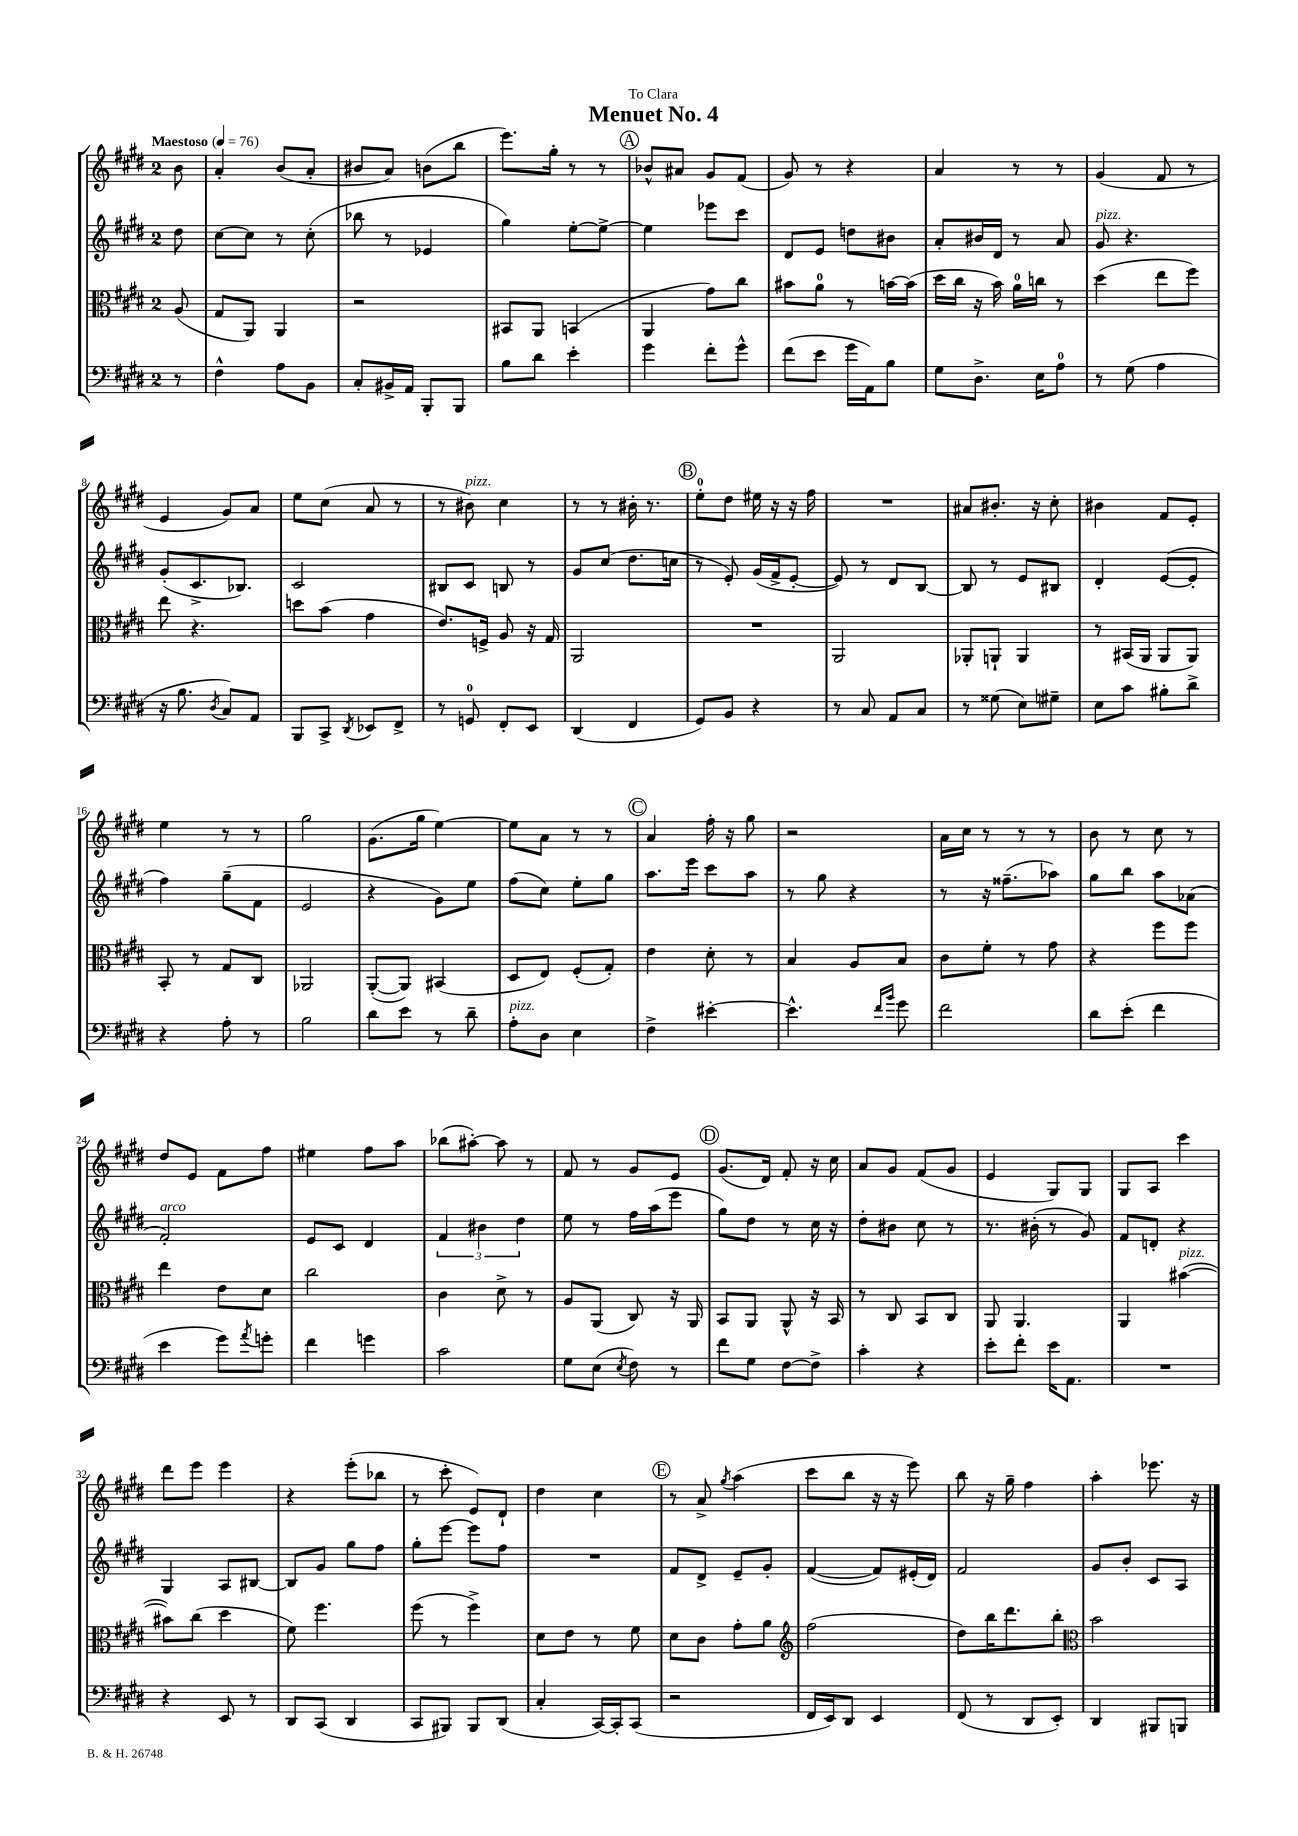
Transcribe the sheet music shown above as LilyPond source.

\header { title = "Menuet No. 4" dedication = "To Clara" }
<<
\new StaffGroup <<
\new Staff = "s0" {
    \clef treble \key e \major \once \override Staff.TimeSignature.style = #'single-digit \time 2/4 \partial 8 \tempo "Maestoso" 4 = 76
    b'8 |
    a'4-. b'8( a'8-. |
    bis'8 a'8) b'8( b''8 |
    e'''8.) gis''16-. r8 r8 |
    \mark \markup { \circle "A" } bes'8-^ ais'8 gis'8 fis'8( |
    gis'8) r8 r4 |
    a'4 r8 r8 |
    gis'4( fis'8 r8 |
    e'4 gis'8) a'8 |
    e''8 cis''8( a'8 r8 |
    r8 bis'8^\markup { \italic "pizz." }) cis''4 |
    r8 r8 bis'16-. r8. |
    \mark \markup { \circle "B" } e''8-0-. dis''8 eis''16 r16 r16 fis''16 |
    R2 |
    ais'8 bis'8.-. r16 cis''8-. |
    bis'4 fis'8 e'8-. |
    e''4 r8 r8 |
    gis''2 |
    gis'8.( gis''16 e''4~) |
    e''8 a'8 r8 r8 |
    \mark \markup { \circle "C" } a'4 fis''16-. r16 gis''8 |
    r2 |
    a'16 cis''16 r8 r8 r8 |
    b'8 r8 cis''8 r8 |
    dis''8 e'8 fis'8 fis''8 |
    eis''4 fis''8 a''8 |
    bes''8( ais''8~-.) ais''8 r8 |
    fis'8 r8 gis'8 e'8 |
    \mark \markup { \circle "D" } gis'8.( dis'16) fis'8-. r16 cis''16 |
    a'8 gis'8 fis'8( gis'8 |
    e'4 gis8) gis8 |
    gis8 a8 cis'''4 |
    dis'''8 e'''8 e'''4 |
    r4 e'''8-.( bes''8 |
    r8 cis'''8-. e'8) dis'8-! |
    dis''4 cis''4 |
    \mark \markup { \circle "E" } r8 a'8-> \acciaccatura { gis''8 } a''4( |
    cis'''8 b''8 r16 r16 e'''8) |
    b''8 r16 gis''16-- fis''4 |
    a''4-. ees'''8. r16 \bar "|." |
}
\new Staff = "s1" {
    \clef treble \key e \major \once \override Staff.TimeSignature.style = #'single-digit \time 2/4 \partial 8
    dis''8 |
    cis''8~ cis''8 r8 cis''8-.( |
    bes''8 r8 ees'4 |
    gis''4) e''8~-. e''8~-> |
    \mark \markup { \circle "A" } e''4 ees'''8 cis'''8 |
    dis'8 e'8 d''8 bis'8 |
    a'8-. bis'16 dis'16 r8 a'8 |
    gis'8^\markup { \italic "pizz." } r4. |
    gis'8-.( cis'8.-> bes8.) |
    cis'2 |
    bis8 cis'8 b8 r8 |
    gis'8 cis''8( dis''8. c''16 |
    \mark \markup { \circle "B" } r8 e'8-.) gis'16( fis'16-> e'8~-. |
    e'8) r8 dis'8 b8~ |
    b8 r8 e'8 bis8 |
    dis'4-. e'8~( e'8-. |
    fis''4) gis''8--( fis'8 |
    e'2 |
    r4 gis'8) e''8 |
    fis''8( cis''8) e''8-. gis''8 |
    \mark \markup { \circle "C" } a''8. e'''16 cis'''8 a''8 |
    r8 gis''8 r4 |
    r8 r16 fisis''8.--( aes''8) |
    gis''8 b''8 a''8 aes'8( |
    fis'2-.^\markup { \italic "arco" }) |
    e'8 cis'8 dis'4 |
    \tuplet 3/2 { fis'4 bis'4 dis''4 } |
    e''8 r8 fis''16 a''16( e'''8 |
    \mark \markup { \circle "D" } gis''8) dis''8 r8 cis''16 r16 |
    dis''8-. bis'8 cis''8 r8 |
    r8. bis'16-.( r8 gis'8) |
    fis'8 d'8-. r4 |
    gis4 a8 bis8~ |
    bis8 gis'8 gis''8 fis''8 |
    gis''8-. e'''8~ e'''8 fis''8 |
    R2 |
    \mark \markup { \circle "E" } fis'8 dis'8-> e'8-- gis'8-. |
    fis'4~( fis'8) eis'16-.( dis'16) |
    fis'2 |
    gis'8 b'8-. cis'8 a8 \bar "|." |
}
\new Staff = "s2" {
    \clef alto \key e \major \once \override Staff.TimeSignature.style = #'single-digit \time 2/4 \partial 8
    a8( |
    gis8 a,8) a,4 |
    r2 |
    bis,8 a,8 b,4( |
    \mark \markup { \circle "A" } a,4 gis'8) cis''8 |
    bis'8 a'8-0 r8 b'16~ b'16( |
    dis''16 cis''16 r16 b'16) a'16-0 c''16 r8 |
    dis''4( e''8 fis''8) |
    e''8 r4. |
    d''8 b'8( gis'4 |
    e'8.) f16-> a8 r16 gis16 |
    a,2 |
    \mark \markup { \circle "B" } R2 |
    a,2 |
    aes,8-. a,8-! a,4 |
    r8 bis,16( a,16 a,8 a,8) |
    b,8-. r8 gis8 cis8 |
    aes,2 |
    a,8~-.( a,8) bis,4( |
    dis8 e8) fis8-.( gis8-.) |
    \mark \markup { \circle "C" } e'4 dis'8-. r8 |
    b4 a8 b8 |
    cis'8 fis'8-. r8 gis'8 |
    r4 fis''8 fis''8 |
    e''4 e'8 dis'8 |
    cis''2 |
    cis'4 dis'8-> r8 |
    a8 a,8( cis8) r16 a,16 |
    \mark \markup { \circle "D" } b,8 a,8 a,8-^ r16 b,16 |
    r8 cis8 b,8 cis8 |
    a,8 a,4. |
    a,4 bis'4~^\markup { \italic "pizz." }( |
    bis'8) cis''8( dis''4 |
    fis'8) fis''4. |
    fis''8( r8 fis''4->) |
    dis'8 e'8 r8 fis'8 |
    \mark \markup { \circle "E" } dis'8 cis'8 gis'8-. a'8 |
    \clef treble fis''2( |
    dis''8) b''16 dis'''8. b''8-. |
    \clef alto b'2 \bar "|." |
}
\new Staff = "s3" {
    \clef bass \key e \major \once \override Staff.TimeSignature.style = #'single-digit \time 2/4 \partial 8
    r8 |
    fis4-^ a8 b,8 |
    cis8-. bis,16-> a,16 b,,8-. b,,8 |
    b8 dis'8 e'4-. |
    \mark \markup { \circle "A" } gis'4 fis'8-. gis'8-^ |
    fis'8( e'8 gis'16 a,16) b8 |
    gis8 dis8.-> e16 a8-0 |
    r8 gis8( a4 |
    r16 b8. \acciaccatura { dis8 } cis8) a,8 |
    b,,8 cis,8-> \acciaccatura { dis,8 } ees,8 fis,8-> |
    r8 g,8-0 fis,8-. e,8 |
    dis,4( fis,4 |
    \mark \markup { \circle "B" } gis,8) b,8 r4 |
    r8 cis8 a,8 cis8 |
    r8 gisis8( e8) gis8-- |
    e8 cis'8 bis8-. dis'8-> |
    r4 a8-. r8 |
    b2 |
    dis'8 e'8 r8 dis'8-- |
    a8-.^\markup { \italic "pizz." } dis8 e4 |
    \mark \markup { \circle "C" } fis4-> eis'4~-. |
    eis'4.-^ \grace { fis'16 b'16 } gis'8 |
    fis'2 |
    dis'8 e'8-.( fis'4 |
    e'4 gis'8) \acciaccatura { a'8 } g'8-. |
    fis'4 g'4 |
    cis'2 |
    gis8 e8( \acciaccatura { e8 } fis8) r8 |
    \mark \markup { \circle "D" } fis'8 gis8 fis8~ fis8-> |
    cis'4-. r4 |
    e'8-. fis'8-. e'16 a,8. |
    R2 |
    r4 e,8 r8 |
    dis,8 cis,8( dis,4 |
    cis,8 bis,,8) bis,,8 dis,8( |
    cis4-. cis,16~) cis,16-. cis,8( |
    \mark \markup { \circle "E" } r2 |
    fis,16 e,16) dis,8 e,4 |
    fis,8( r8 dis,8 e,8-.) |
    dis,4 bis,,8 b,,8 \bar "|." |
}
>>
>>
